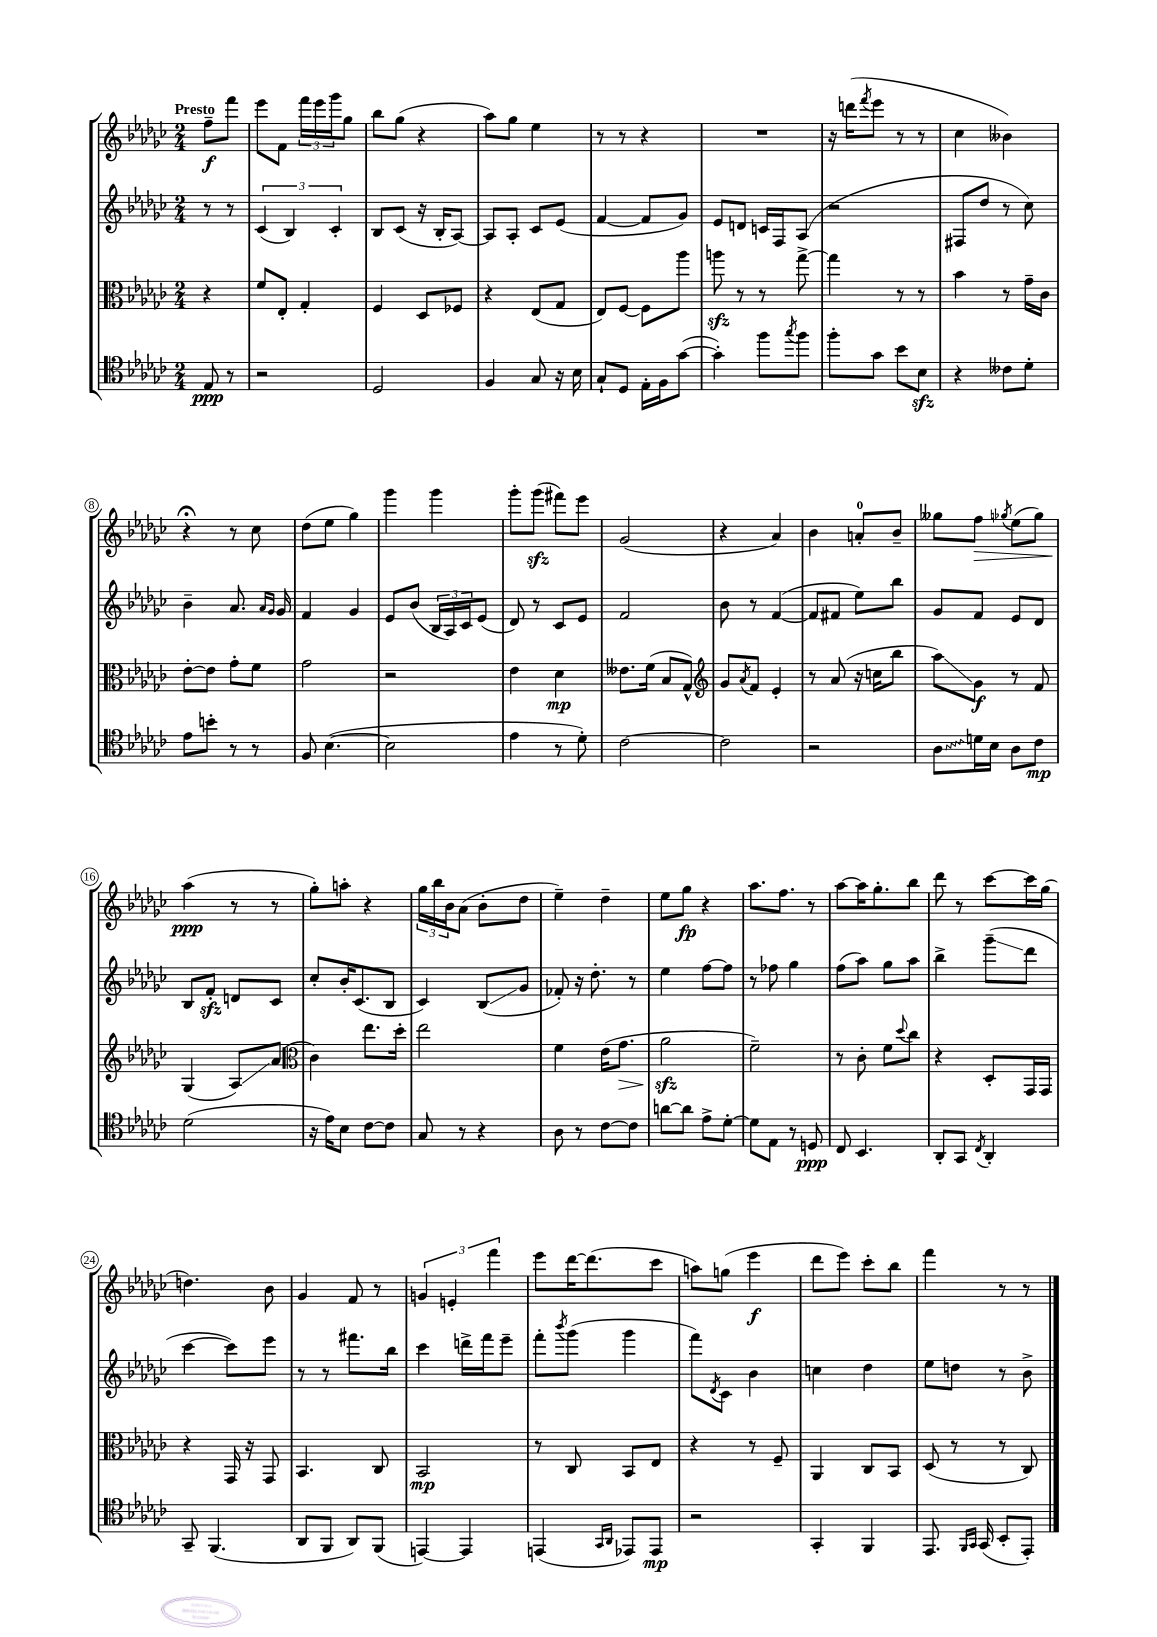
<<
\new StaffGroup <<
\new Staff = "s0" {
    \clef treble \key ges \major \numericTimeSignature \time 2/4 \partial 4 \tempo "Presto"
    f''8--\f f'''8 |
    ees'''8 f'8 \tuplet 3/2 { f'''16 ees'''16 ges'''16 } ges''8 |
    bes''8 ges''8( r4 |
    aes''8) ges''8 ees''4 |
    r8 r8 r4 |
    R2 |
    r16 d'''16( \acciaccatura { f'''8 } ees'''8 r8 r8 |
    ces''4 beses'4) |
    r4\fermata r8 ces''8 |
    des''8( ees''8 ges''4) |
    ges'''4 ges'''4 |
    ges'''8-. ges'''8\sfz( fis'''8) ees'''8 |
    ges'2( |
    r4 aes'4) |
    bes'4 a'8-0-. bes'8-- |
    geses''8 f''8\> \acciaccatura { ges''8 } ees''8( ges''8) |
    aes''4\ppp\!( r8 r8 |
    ges''8-.) a''8-. r4 |
    \tuplet 3/2 { ges''16 bes''16 bes'16 } aes'8( bes'8-. des''8 |
    ees''4--) des''4-- |
    ees''8 ges''8\fp r4 |
    aes''8. f''8. r8 |
    aes''8~ aes''16 ges''8.-. bes''8 |
    des'''8 r8 ces'''8~ ces'''16 ges''16( |
    d''4.) bes'8 |
    ges'4 f'8 r8 |
    \tuplet 3/2 { g'4 e'4-. f'''4 } |
    ees'''8 des'''16~ des'''8.( ces'''8 |
    a''8) g''8( ees'''4\f |
    des'''8 ees'''8) ces'''8-. bes''8 |
    f'''4 r8 r8 \bar "|." |
}
\new Staff = "s1" {
    \clef treble \key ges \major \numericTimeSignature \time 2/4 \partial 4
    r8 r8 |
    \tuplet 3/2 { ces'4( bes4) ces'4-. } |
    bes8 ces'8( r16 bes16-. aes8~) |
    aes8 aes8-. ces'8 ees'8( |
    f'4~ f'8 ges'8) |
    ees'8 d'8 c'16 f16 aes8( |
    r2 |
    fis8 des''8 r8 ces''8) |
    bes'4-- aes'8. \grace { aes'16 ges'16 } ges'16 |
    f'4 ges'4 |
    ees'8 bes'8( \tuplet 3/2 { bes16 aes16) ces'16 } ees'8( |
    des'8) r8 ces'8 ees'8 |
    f'2 |
    bes'8 r8 f'4~( |
    f'8 fis'8 ees''8) bes''8 |
    ges'8 f'8 ees'8 des'8 |
    bes8 f'8-.\sfz d'8 ces'8 |
    ces''8-. bes'16-. ces'8.( bes8 |
    ces'4) bes8\glissando( ges'8 |
    fes'8-.) r16 des''8.-. r8 |
    ees''4 f''8~ f''8 |
    r8 fes''8 ges''4 |
    f''8( aes''8) ges''8 aes''8 |
    bes''4-> ges'''8--\glissando( des'''8 |
    ces'''4~ ces'''8) ees'''8 |
    r8 r8 fis'''8. bes''16 |
    ces'''4 d'''16-> f'''16 ees'''8-- |
    f'''8-. \acciaccatura { bes'''8 } ges'''8( ges'''4 |
    f'''8) \acciaccatura { des'8 } ces'8 bes'4 |
    c''4 des''4 |
    ees''8 d''8 r8 bes'8-> \bar "|." |
}
\new Staff = "s2" {
    \clef alto \key ges \major \numericTimeSignature \time 2/4 \partial 4
    r4 |
    f'8 ees8-. ges4-. |
    f4 des8 fes8 |
    r4 ees8( ges8 |
    ees8) f8~ f8 aes''8 |
    a''8\sfz r8 r8 ges''8~-> |
    ges''4 r8 r8 |
    bes'4 r8 ges'16-- ces'16 |
    ees'8~-. ees'8 ges'8-. f'8 |
    ges'2 |
    r2 |
    ees'4 des'4\mp |
    eeses'8. f'16( bes8 ges8-^) |
    \clef treble ges'8 \acciaccatura { aes'8 } f'8 ees'4-. |
    r8 aes'8( r16 c''16 bes''8 |
    aes''8\glissando) ges'8\f r8 f'8 |
    ges4( aes8\glissando) aes'8( |
    \clef alto ces'4) ees''8. des''16-. |
    ees''2 |
    f'4 ees'16( ges'8.\> |
    aes'2\sfz\! |
    f'2--) |
    r8 ces'8-. f'8 \appoggiatura { des''8 } ces''8 |
    r4 des8-. ges,16 ges,16 |
    r4 ges,16 r16 ges,8 |
    bes,4. ces8 |
    bes,2\mp |
    r8 ces8 bes,8 ees8 |
    r4 r8 f8-- |
    aes,4 ces8 bes,8 |
    des8( r8 r8 ces8) \bar "|." |
}
\new Staff = "s3" {
    \clef tenor \key ges \major \numericTimeSignature \time 2/4 \partial 4
    ees8\ppp r8 |
    r2 |
    des2 |
    f4 ges8 r16 bes16 |
    ges8-! des8 ees16-. f16 ges'8~( |
    ges'4-.) f''8 \acciaccatura { ges''8 } f''8 |
    f''8-. ges'8 bes'8 bes8\sfz |
    r4 ceses'8 des'8-. |
    ees'8 b'8-. r8 r8 |
    f8 bes4.~( |
    bes2 |
    ees'4 r8 des'8-.) |
    ces'2~ |
    ces'2 |
    r2 |
    \once \override Glissando.style = #'zigzag aes8\glissando d'16 bes16 aes8 ces'8\mp |
    des'2( |
    r16 ees'16) bes8 ces'8~ ces'8 |
    ges8 r8 r4 |
    aes8 r8 ces'8~ ces'8 |
    a'8~ a'8 ees'8-> des'8~-. |
    des'8 ees8 r8 d8\ppp |
    ces8 bes,4. |
    aes,8-. ges,8 \acciaccatura { ces8 } aes,4-. |
    ges,8-- f,4.( |
    aes,8 f,8 aes,8) f,8( |
    e,4~) e,4 |
    e,4( \grace { ges,16 aes,16 } ees,8) ees,8\mp |
    r2 |
    ges,4-. f,4 |
    ees,8. \grace { f,16 ges,16 } ges,16( bes,8-. ees,8-.) \bar "|." |
}
>>
>>
\layout { \context { \Score \override BarNumber.stencil = #(make-stencil-circler 0.1 0.3 ly:text-interface::print) } }
